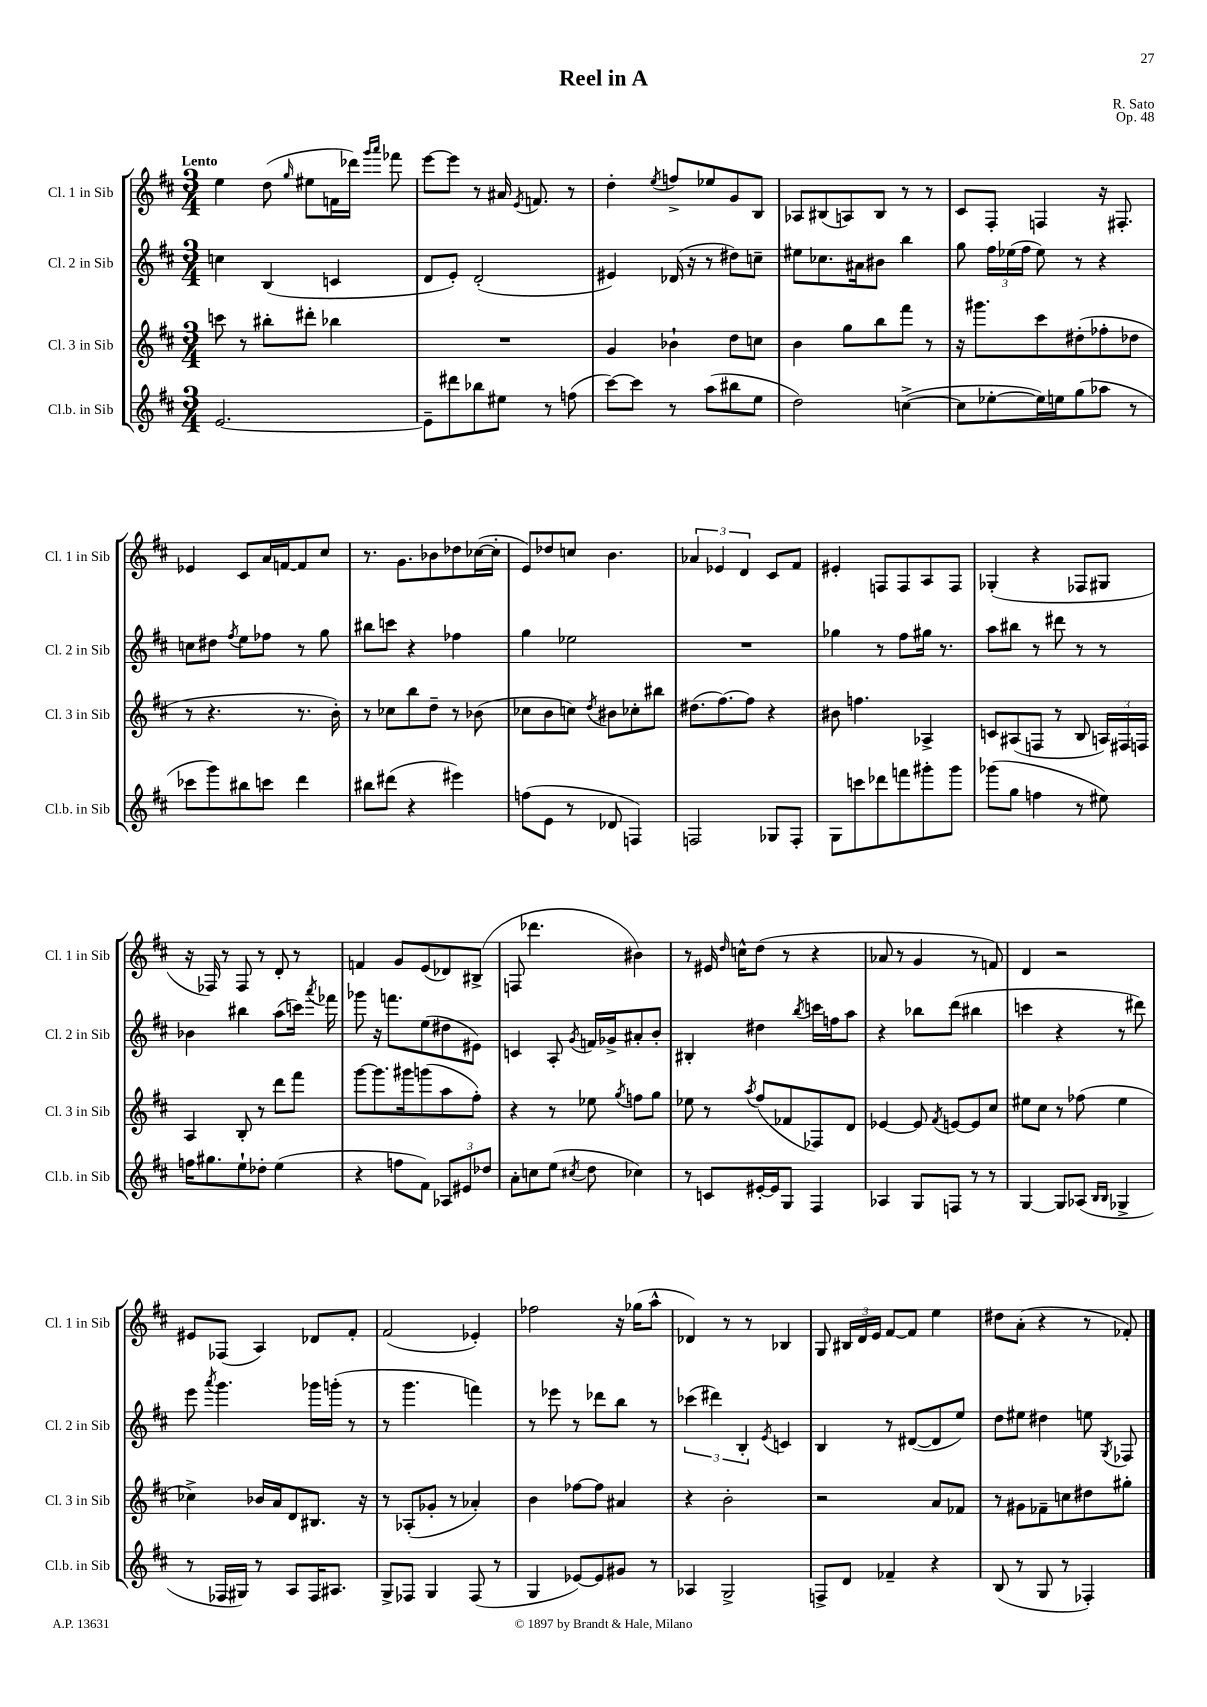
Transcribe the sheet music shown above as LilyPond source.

\header { title = "Reel in A" composer = "R. Sato" opus = "Op. 48" }
<<
\new StaffGroup <<
\new Staff = "s0" \with { instrumentName = "Cl. 1 in Sib" shortInstrumentName = "Cl. 1 in Sib" } {
    \clef treble \key d \major \numericTimeSignature \time 3/4 \tempo "Lento"
    \autoBeamOff e''4 d''8( \grace { g''16 } eis''8[ f'16 des'''16]) \grace { g'''16[ a'''16] } fes'''8 |
    e'''8[~ e'''8] r8 ais'16 \acciaccatura { e'8 } f'8. r8 |
    d''4-. \acciaccatura { e''8 } f''8[-> ees''8 g'8 b8] |
    aes8[ bis8( a8) bis8] r8 r8 |
    cis'8[ fis8]-. f4 r16 fis8.-. |
    ees'4 cis'8[ a'16 f'16~ f'8 cis''8] |
    r8. g'8.[ bes'8 des''8 ces''16~( ces''16]-. |
    e'8[) des''8 c''8] b'4. |
    \tuplet 3/2 { aes'4 ees'4 d'4 } cis'8[ fis'8] |
    eis'4-. f8[ f8 a8 f8] |
    ges4-.( r4 fes8[ gis8] |
    r16 fes16) r8 fes8 r8 d'8-. r8 |
    f'4 g'8[ e'8( des'8) bis8]->( |
    f8 des'''4. bis'4) |
    r8 eis'16 \grace { d''16 } c''16[-^ d''8]( r8 r4 |
    aes'8 r8 g'4 r8 f'8) |
    d'4 r2 |
    eis'8[ fes8]( a4) des'8[ fis'8]-. |
    fis'2( ees'4-.) |
    fes''2 r16 ges''16[( a''8]-^ |
    des'4) r8 r8 bes4 |
    g8 \tuplet 3/2 { bis16[ d'16 e'16] } fis'8[~ fis'8] e''4 |
    dis''8[ a'8]-.( r4 r8 fes'8-.) \bar "|." |
}
\new Staff = "s1" \with { instrumentName = "Cl. 2 in Sib" shortInstrumentName = "Cl. 2 in Sib" } {
    \clef treble \key d \major \numericTimeSignature \time 3/4
    \autoBeamOff c''4 b4( c'4 |
    d'8[ e'8]-.) d'2-.( |
    eis'4) des'16( r16 r8 dis''8[) c''8]-- |
    eis''8[ ces''8. ais'16 bis'8] b''4 |
    g''8 \tuplet 3/2 { fis''16[ ees''16( fis''16] } ees''8) r8 r4 |
    c''8[ dis''8] \acciaccatura { fis''8 } e''8[ fes''8] r8 g''8 |
    bis''8[ c'''8] r4 fes''4 |
    g''4 ees''2 |
    R2. |
    ges''4 r8 fis''8[ gis''16] r8. |
    a''8[ bis''8] r8 dis'''8 r8 r8 |
    bes'4 bis''4 a''8[( c'''16]) \acciaccatura { a'''8 } fes'''16 |
    ges'''8 r16 f'''8.[ e''8( dis''8 eis'8]) |
    c'4 a8-. \acciaccatura { g'8 } f'16[ ges'16-> ais'8-. b'8]-. |
    bis4-. dis''4 \acciaccatura { b''8 } c'''16[ f''16 a''8] |
    r4 bes''8[ d'''8]( bis''4 |
    c'''4 r4 r8 dis'''8) |
    e'''8 \acciaccatura { a'''8 } g'''4. ges'''16[ g'''16]-.( r8 |
    r8 g'''4. f'''4) |
    r8 ees'''8 r8 des'''8[ b''8] r8 |
    \tuplet 3/2 { ces'''4( dis'''4) b4-. } \acciaccatura { e'8 } c'4 |
    b4 r8 dis'8[~( dis'8 e''8]) |
    d''8[ eis''8] dis''4 e''8 \acciaccatura { g8 } fes8 \bar "|." |
}
\new Staff = "s2" \with { instrumentName = "Cl. 3 in Sib" shortInstrumentName = "Cl. 3 in Sib" } {
    \clef treble \key d \major \numericTimeSignature \time 3/4
    \autoBeamOff c'''8 r8 bis''8[-. dis'''8]-. bes''4 |
    R2. |
    g'4 bes'4-! d''8[ c''8] |
    b'4 g''8[ b''8 fis'''8] r8 |
    r16 gis'''8.[ cis'''8 dis''8-.( fes''8-. des''8] |
    r8 r4. r8. b'16-.) |
    r8 ces''8[ b''8 d''8]-- r8 bes'8( |
    ces''8[ b'8 c''8]) \acciaccatura { d''8 } bis'8[ ces''8-. bis''8] |
    dis''8.[( fis''8.~) fis''8] r4 |
    bis'8 f''4. aes4-> |
    c'8[ ais8( f8] r8 b8 \tuplet 3/2 { a16[) fis16 f16] } |
    a4 b8-. r8 d'''8[ fis'''8] |
    g'''8[~ g'''8. gis'''16 g'''8( a''8 fis''8]-.) |
    r4 r8 ees''8 \acciaccatura { g''8 } f''8[ g''8] |
    ees''8 r8 \acciaccatura { a''8 } fis''8[( fes'8 fes8) d'8] |
    ees'4~ ees'8 \acciaccatura { fis'8 } e'8[~ e'8 cis''8] |
    eis''8[ cis''8] r8 fes''8( eis''4 |
    ces''4->) bes'16[ a'16 d'8 bis8.] r16 |
    r8 aes8[-.( ges'8]-. r8 aes'4-.) |
    b'4 fes''8[~ fes''8] ais'4 |
    r4 b'2-. |
    r2 a'8[ fes'8] |
    r8 gis'8[ fes'8-- c''8 dis''8 gis''8]-. \bar "|." |
}
\new Staff = "s3" \with { instrumentName = "Cl.b. in Sib" shortInstrumentName = "Cl.b. in Sib" } {
    \clef treble \key d \major \numericTimeSignature \time 3/4
    \autoBeamOff e'2.~ |
    e'8[-- dis'''8 bes''8 eis''8] r8 f''8( |
    cis'''8[~) cis'''8] r8 a''8[( bis''8 e''8] |
    d''2) c''4~->( |
    c''8[ ees''8~-. ees''16) e''16 g''8( aes''8] r8 |
    ces'''8[ g'''8) bis''8 c'''8] d'''4 |
    bis''8[ dis'''8]( r4 eis'''4) |
    f''8[( e'8] r8 des'8 f4) |
    f2 ges8[ f8]-. |
    g8[ c'''8 des'''8 f'''8 gis'''8-. gis'''8] |
    ges'''8[( g''8] f''4 r8 eis''8) |
    f''16[ gis''8. e''8-! des''8]-. e''4( |
    r4 f''8[ fis'8]) \tuplet 3/2 { aes8[ eis'8 des''8] } |
    a'8[-. c''8 e''8]( \acciaccatura { cis''8 } d''8 ces''4) |
    r8 c'8[ eis'16~-. eis'16 g8] fis4 |
    aes4 g8[ f8] r8 r8 |
    g4~ g8[ aes8]( \grace { b16[ b16] } ges4-> |
    r8 fes16[ gis16]) r8 a8[ fes16 ais8.] |
    g8[-> fes8] g4 fes8( r8 |
    g4 ees'8[~) ees'8 gis'8] r8 |
    aes4 g2-> |
    f8[-> d'8] fes'4-- r4 |
    b8( r8 g8 r8 fes4-.) \bar "|." |
}
>>
>>
\layout { \context { \Score \remove "Bar_number_engraver" } }
